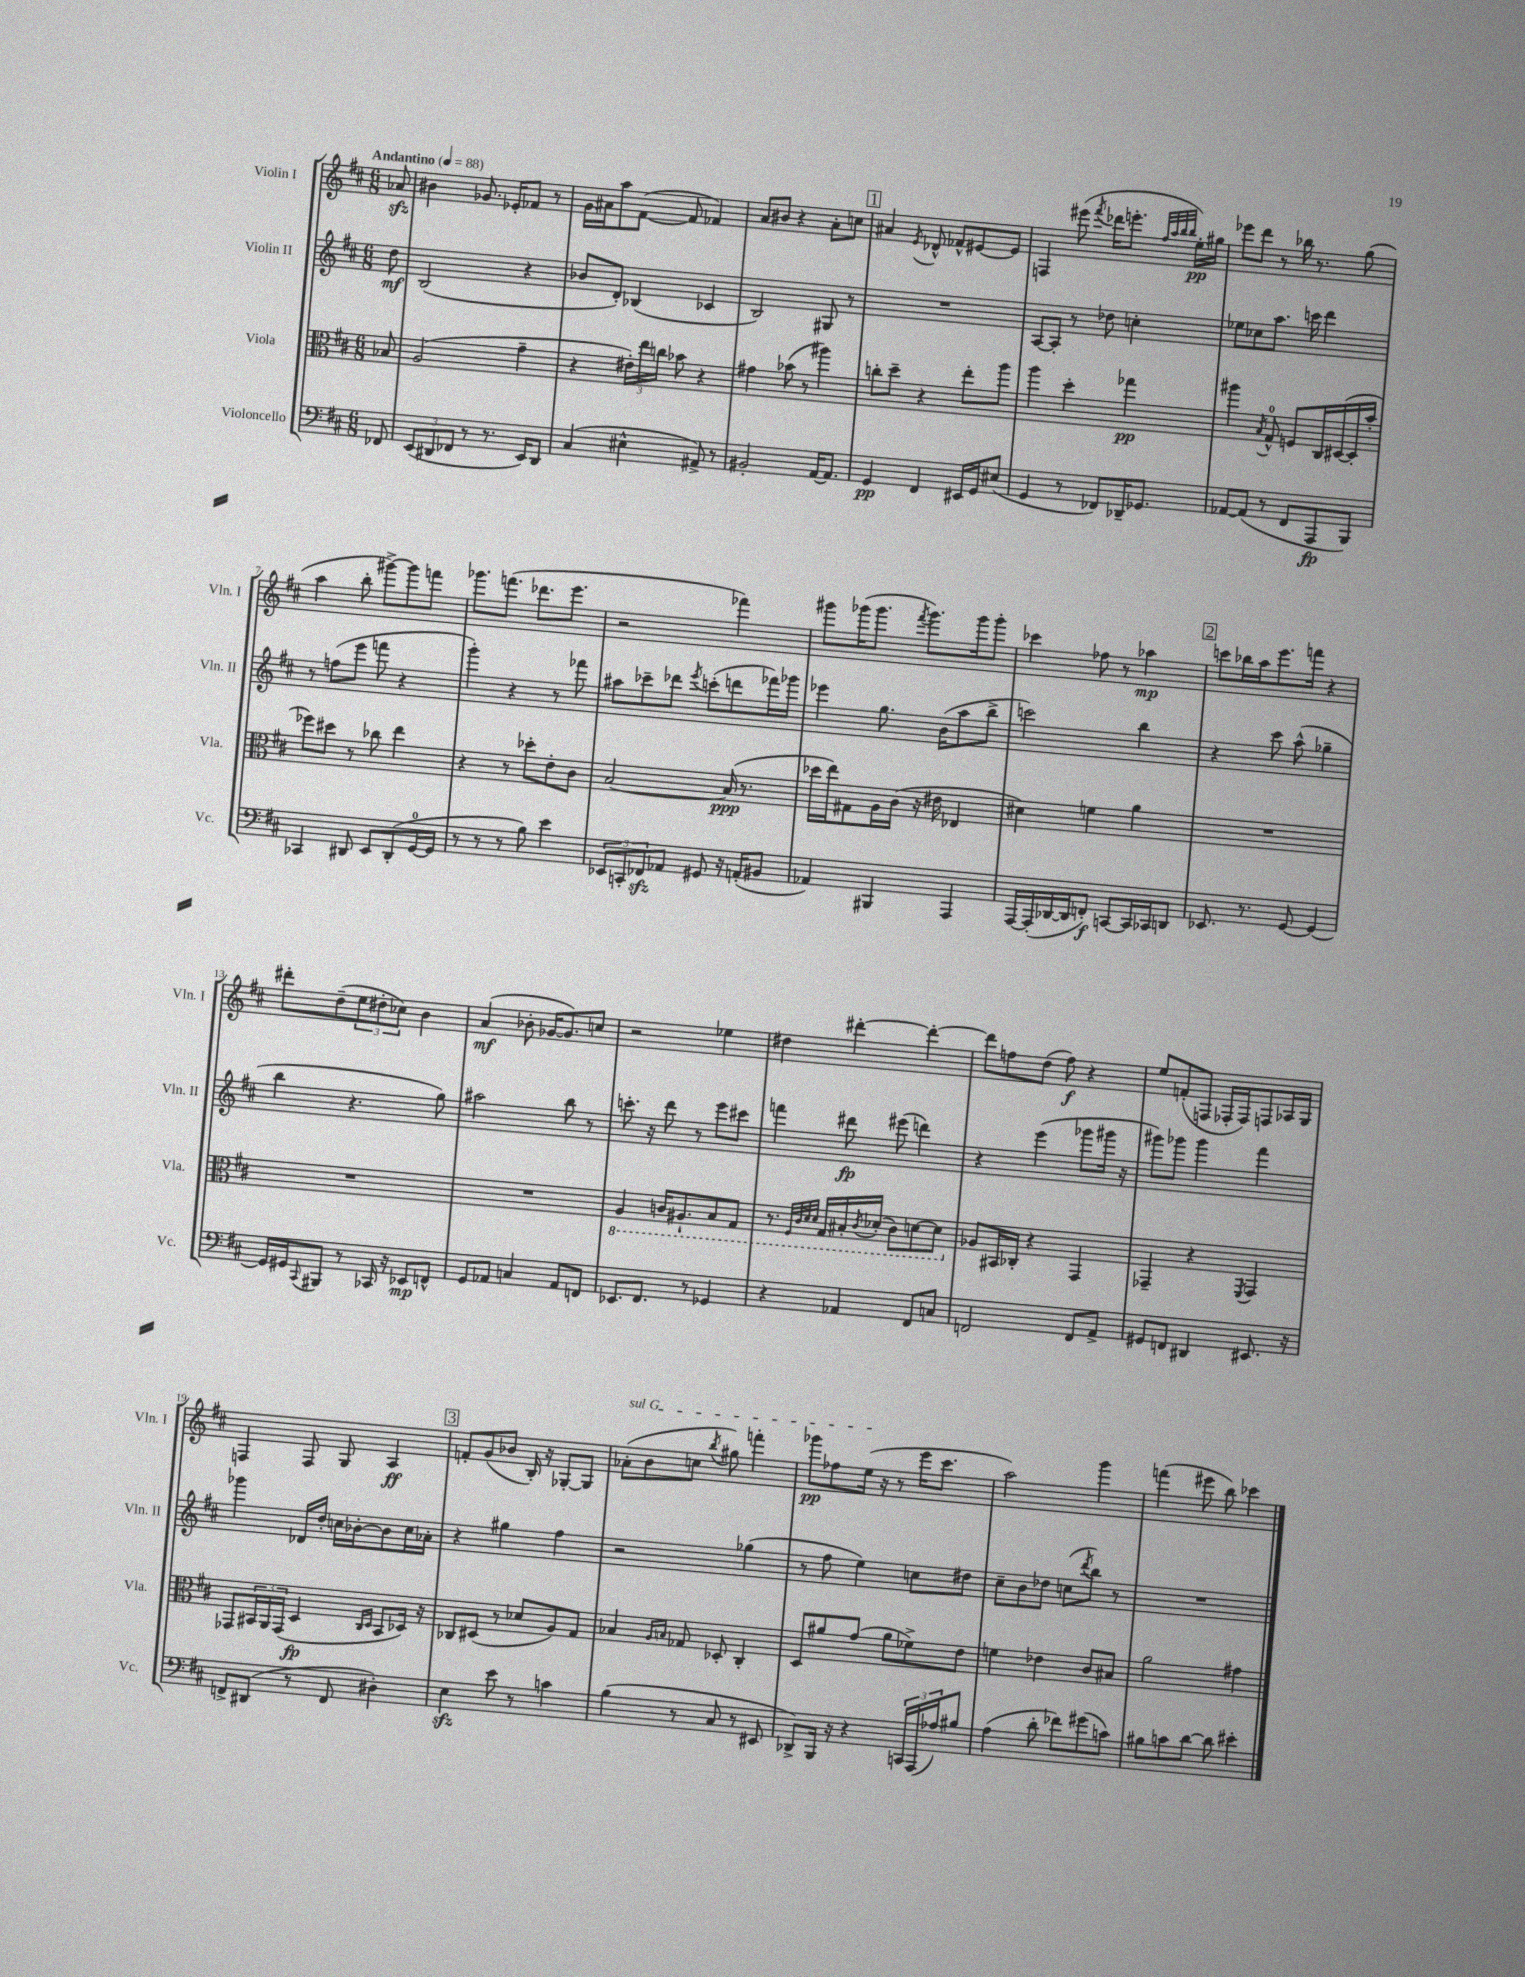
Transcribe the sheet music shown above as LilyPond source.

<<
\new StaffGroup <<
\new Staff = "s0" \with { instrumentName = "Violin I" shortInstrumentName = "Vln. I" } {
    \clef treble \key d \major \numericTimeSignature \time 6/8 \partial 8 \tempo "Andantino" 4 = 88
    aes'8\sfz |
    bis'4 ges'8. ees'16-. fes'8 r8 |
    g'16 ais'16 a''8 fis'8~( fis'8 fes'4) |
    a'8 bis'8 r4 a'8-. c''8 |
    \mark \markup { \box "1" } ais'4 \acciaccatura { e'8 } des'8-^ fes'8-^ eis'8~ eis'8 |
    f4 eis'''8( \acciaccatura { fis'''8 } des'''16 e'''8.-. \grace { fis''32 a''32 b''32 b''32 } e''16-.\pp) gis''16 |
    ees'''8 d'''8 r8 bes''16 r8. g''8( |
    a''4 b''8-. gis'''8~->) gis'''8 f'''8 |
    ges'''8. f'''8.( des'''8. e'''8. |
    r2 fes'''4) |
    gis'''8 ges'''16( ges'''8. \acciaccatura { fis'''8 } ges'''8.) ges'''16 ges'''8-. |
    ces'''4 fes''8 r8 aes''4\mp |
    \mark \markup { \box "2" } c'''8 bes''16 a''16 e'''8. f'''16 r4 |
    dis'''8-. d''8--( \tuplet 3/2 { e''8 dis''8-. ces''8) } b'4 |
    a'4\mf( bes'8-. ges'16~ ges'8.) c''8 |
    r2 ees''4 |
    dis''4 dis'''4~-. dis'''4~-. |
    dis'''8 f''8 d''8( f''8\f) r4 |
    e''8 f'8-.( f8 fes16-. fes16) f8 aes16 g16 |
    f4 f8 g8 a4\ff |
    \mark \markup { \box "3" } f'8-. g'8( bes'8 b16-.) r16 ges8~-. ges8 |
    \once \override TextSpanner.bound-details.left.text = \markup { \italic "sul G" } aes'8-.\startTextSpan( b'8 c''8 \acciaccatura { b''8 } gis''8) f'''4-. |
    ges'''8\pp fes''8 e''16\stopTextSpan( r16 r8 e'''16 cis'''8. |
    a''2) g'''4 |
    f'''4( eis'''8 b''8) ces'''4 \bar "|." |
}
\new Staff = "s1" \with { instrumentName = "Violin II" shortInstrumentName = "Vln. II" } {
    \clef treble \key d \major \numericTimeSignature \time 6/8 \partial 8
    d''8\mf |
    b2( r4 |
    bes'8 d'8-.) bes4( ces'4 |
    b2) gis8 r8 |
    \mark \markup { \box "1" } R2. |
    a8~ a8-. r8 des''8 c''4-. |
    ees''8 ces''8 a''8. c'''16 d'''4 |
    r8 f''8( e'''8 f'''8 r4 |
    g'''4-.) r4 r8 fes'''8 |
    ais''8 ces'''8-- des'''8 \acciaccatura { e'''8 } c'''8-.( d'''8 fes'''16) ges'''16 |
    ees'''4 g''8. b'16( a''8 b''8-> |
    c'''2) b''4 |
    \mark \markup { \box "2" } r4 cis'''8 a''8-^( ges''4-- |
    b''4 r4. g''8) |
    ais''2 b''8 r8 |
    c'''8.-. r16 d'''8 r8 e'''8 cis'''8 |
    f'''4 dis'''8\fp eis'''8( d'''4) |
    r4 e'''4( ges'''8 gis'''16 r16 |
    gis'''8) ges'''8 ges'''4 fis'''4 |
    ges'''4 des'16 d''16-. c''16 bes'16~-. bes'8 c''16 aes'16-. |
    \mark \markup { \box "3" } r4 gis''4 fis''4 |
    r2 ges''4( |
    r8 fis''8 e''4) c''8 dis''8 |
    cis''8-- b'8 des''8 c''8( \acciaccatura { d'''8 } b''8) r8 |
    R2. \bar "|." |
}
\new Staff = "s2" \with { instrumentName = "Viola" shortInstrumentName = "Vla." } {
    \clef alto \key d \major \numericTimeSignature \time 6/8 \partial 8
    bes8 |
    a2( g'4-- |
    r4 \tuplet 3/2 { eis'16-.) e''16 c''16 } bes'8 r4 |
    gis'4 bes'8( r8 ais''4) |
    \mark \markup { \box "1" } c''8-. d''8-- r4 e''8-. a''8 |
    a''4 d''4-. ges''4\pp |
    ais''4 \acciaccatura { b8 } g8-0-^ f8 cis16 dis16~( dis16-. b'16-. |
    fes''8) dis''8 r8 ces''8 e''4 |
    r4 r8 des''8-. e'8-. cis'8 |
    b2~ b16\ppp( r8. |
    des''16 e''16) gis8 a16 cis'16( r16 eis'16 ees4 |
    dis'4) f'4 a'4 |
    \mark \markup { \box "2" } R2. |
    R2. |
    R2. |
    \ottava #-1 a,4 c16 ais,8.-! b,8 g,8 |
    r8. \grace { fis,32 cis32 d32 d32 } g,16 bis,16-. \acciaccatura { cis8 } des16-.( cis8) d8~ d8 \ottava #0 |
    aes8 bis,16 ces16-. r4 g,4 |
    ges,4-- r4 \acciaccatura { fis,8 } ges,4 |
    ges,8 \tuplet 3/2 { bis,16 a,16 ges,16( } d4\fp \grace { cis16 d16 } bis,8 des16) r16 |
    \mark \markup { \box "3" } ces8 dis8( r8 des'8 a8) g8 |
    bes4 \grace { a16 b16 } ges8 des8-. cis4-. |
    d8 ais'8 g'8( ais'8 fes'8->) e'8 |
    f'4 ees'4 cis'8 bis8 |
    a'2 gis'4 \bar "|." |
}
\new Staff = "s3" \with { instrumentName = "Violoncello" shortInstrumentName = "Vc." } {
    \clef bass \key d \major \numericTimeSignature \time 6/8 \partial 8
    fes,8 |
    \tuplet 3/2 { e,8( dis,8 fes,8 } r8 r8. e,16) dis,8 |
    cis4( eis4-^ ais,8->) r8 |
    bis,2-. a,16~ a,8. |
    \mark \markup { \box "1" } g,4\pp fis,4 eis,16 g,16 eis8( |
    g,4 r8 fes,8) des,16-- ges,8. |
    aes,8~ aes,8( r8 fis,8 a,,8\fp b,,8) |
    ces,4 dis,8 e,8 dis,8-.( g,16-0~ g,16 |
    r8 r8 r8 b8) e'4 |
    \tuplet 3/2 { ees,8 c,8-. fes,8\sfz } aes,8 gis,8 r16 a,16-.( bis,8 |
    aes,4) bis,,4 a,,4 |
    a,,16~ a,,16-.( des,16~ des,16 f,8-.\f) c,8~ c,16 ces,16 d,8 |
    \mark \markup { \box "2" } ees,8. r8. g,8~ g,4~ |
    g,16 gis,16 \appoggiatura { cis,8 } bis,,8 r8 ces,16 r16 ees,8\mp f,8-^ |
    g,8 aes,8 c4 aes,8 f,8 |
    ees,8. fis,8. r8 ges,4 |
    r4 aes,4 fis,8 c8 |
    f,2 f,8 a,8-> |
    gis,8 f,8 dis,4 eis,8. r16 |
    f,8-> dis,8( r8 f,8 dis4-.) |
    \mark \markup { \box "3" } e4\sfz e'8 r8 c'4 |
    b4( r8 cis8 r8 eis,8 |
    des,8->) b,,16 r16 r4 \tuplet 3/2 { c,16 a,,16( aes16) } bis8 |
    a4( d'8-. fes'8) gis'8( c'8) |
    bis8 c'8 d'8~ d'8 eis'4-. \bar "|." |
}
>>
>>
